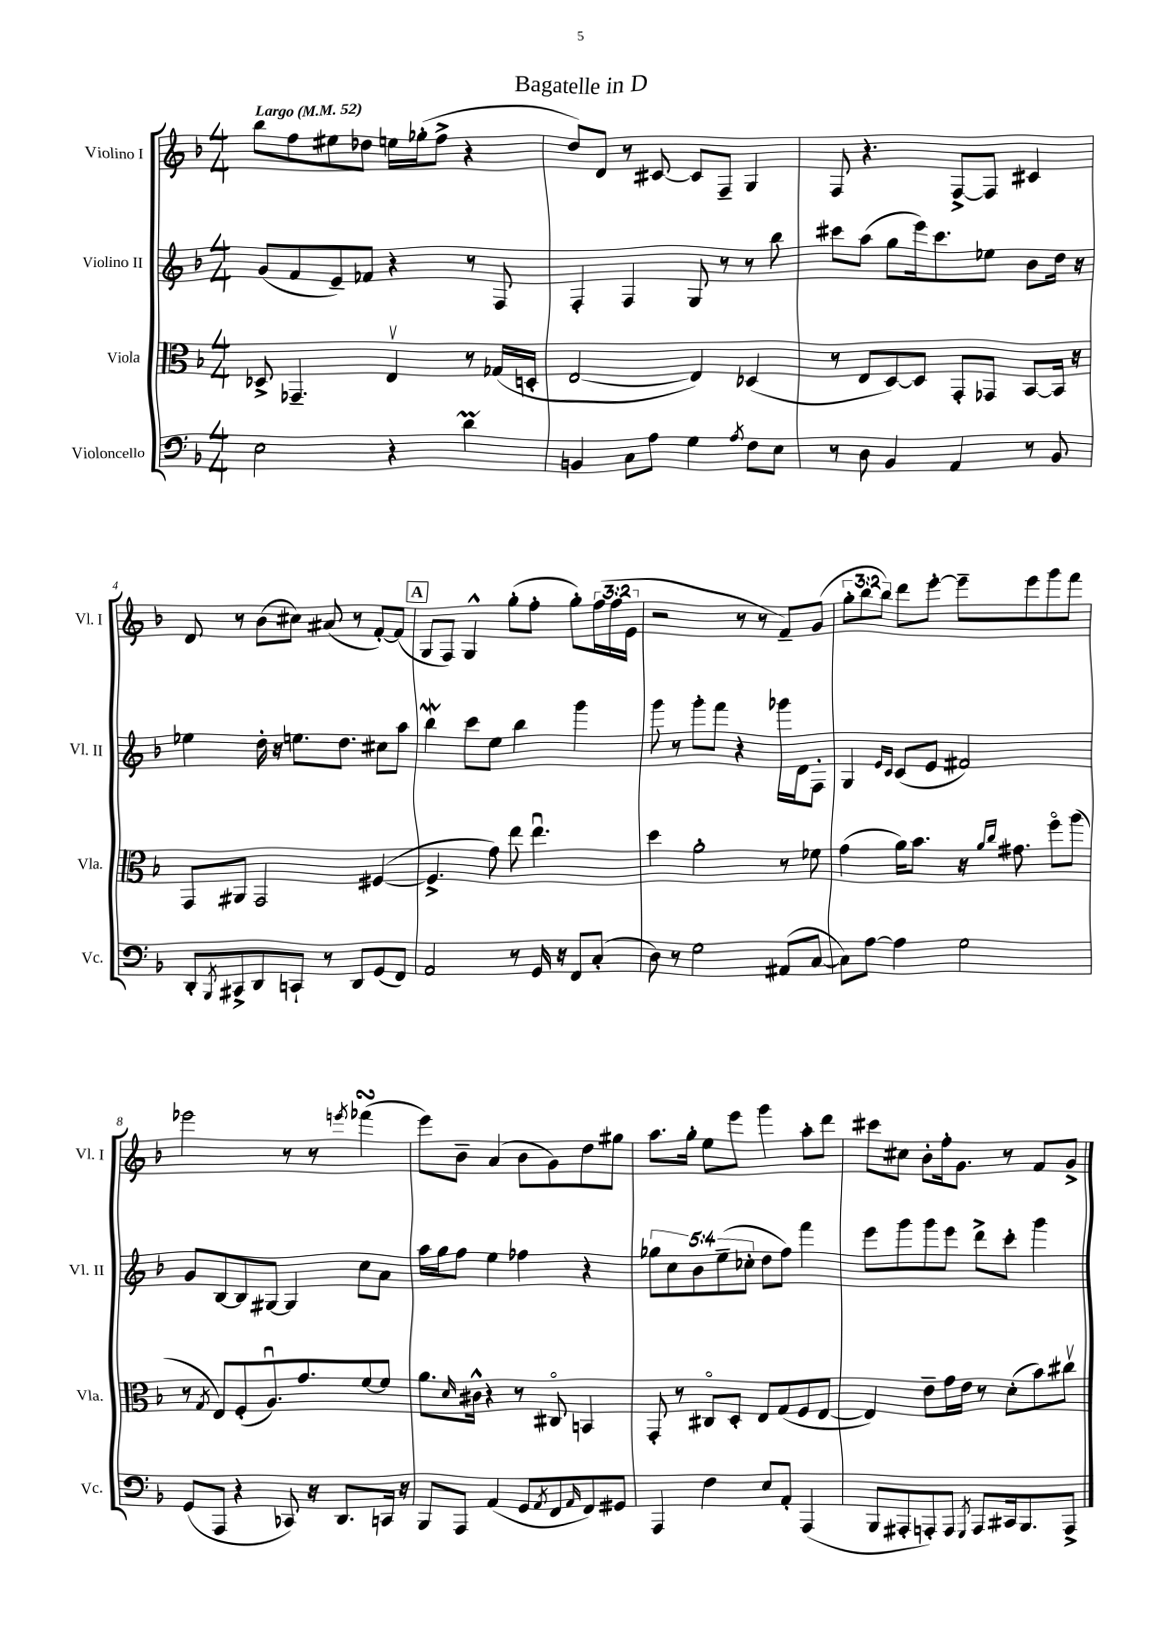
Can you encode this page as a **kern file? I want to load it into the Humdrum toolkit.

**kern	**kern	**kern	**kern
*staff4	*staff3	*staff2	*staff1
*clefF4	*clefC3	*clefG2	*clefG2
*k[b-]	*k[b-]	*k[b-]	*k[b-]
*M4/4	*M4/4	*M4/4	*M4/4
*MM52	*MM52	*MM52	*MM52
2E\	8D-^/	(8g/L	8bb-\L
.	4.GG-~/	8f/	8ff\
.	.	8e~/)	8ee#\
.	.	8f-/J	8dd-\J
4r	4Ev/	4r	16ee\LL
.	.	.	(16gg-'\J
.	.	.	8ff^\J
4d\	8r	8r	4r
.	(16G-/LL	8F/	.
.	16D'/JJ	.	.
=	=	=	=
4BB/	[2E/	4F'/	8dd/L)
.	.	.	8d/J
8C\L	.	4F/	8r
8A\J	.	.	[8c#/
4G\	4E/])	8G/	8c#/]L
.	.	8r	8F~/J
8qA/	.	.	.
8F\L	(4D-/	8r	4G/
8E\J	.	8bb-\	.
=	=	=	=
8r	8r	8ccc#\L	8F/
8D\	8E/L	(8aa\J	4.r
4BB-/	[8D/)	8gg\L	.
.	8D/]J	16eee\k)	.
.	.	8.ccc#\	.
4AA/	8GG'/L	.	[8F^/L
.	8GG-/J	8ee-\J	8F/]J
8r	[8BB-/L	8b-\L	4c#/
8BB-/	16BB-/]Jk	16dd\Jk	.
.	16r	16r	.
=	=	=	=
8DD'/L	8GG/L	4ee-\	8d/
8qBBB-/	.	.	.
8CC#^/	8AA#/J	.	8r
8DD/	2GG/	16dd'\	(8b-\L
.	.	16r	.
8CC`/J	.	8.ee\L	8cc#\J)
8r	.	.	(8a#/
.	.	8.dd\J	.
8DD/L	.	.	8r
(8GG/	([4F#/	8cc#\L	[8f'/L)
8FF/J)	.	8aa\J	(8f/]J
=	=	=	=
2AA/	4.F#^/]	4bb-\	8G/L
.	.	.	8F/J)
.	.	8ccc\L	4G^^/
.	8g\)	8ee\J	.
8r	8ee\	4bb-\	(8gg'\L
16GG/	4.eeu\	.	8ff'\J
16r	.	.	.
8FF/L	.	4ggg\	8gg'\L)
(8C'/J	.	.	(24ff\L
.	.	.	24ff\
.	.	.	24e\JJ
=	=	=	=
8D\)	4dd\	8ggg\	2r
8r	.	8r	.
2G\	2a'\	8ggg'\L	.
.	.	8fff\J	.
.	.	4r	8r
.	.	.	8r
(8AA#/L	8r	16ggg-\LL	8f~/L)
.	.	16d\J	.
[8C/J	8f-\	8F'\J	(8g/J
=	=	=	=
8C\]L)	(4g\	4G/	12gg'\L
.	.	.	12bb-\
[8A\J	.	.	.
.	.	.	12bb-\J)
.	.	16qqe/LL	.
.	.	16qqc/JJ	.
4A\]	16a\LK)	(8c/L	8ddd\L
.	8.b-\J	.	.
.	.	8e/J	[8eee'\J
2G\	16r	2f#/)	8eee~\]L
.	16qqa/LL	.	.
.	16qqcc/JJ	.	.
.	8.g#\	.	.
.	.	.	8eee\
.	8ffo\L	.	8ggg\
.	(8aa\J	.	8fff\J
=	=	=	=
(8GG/L	8r	8g/L	2eee-\
.	8qG/	.	.
8AAA/J	8E/L)	[8B-/	.
4r	(8F'/	8B-/]	.
.	8.Au/)	[8G#/J	.
8CC-/)	.	4G#/]	8r
.	8.g/	.	.
16r	.	.	8r
8.DD/L	.	.	.
.	.	.	8qeee/
.	[8f/	8cc\L	(4fff-\
16CC/Jk	8f/]J	8a\J	.
16r	.	.	.
=	=	=	=
8BBB-/L	8.a\L	16aa\LL	8eee\L)
.	.	16gg\J	.
8AAA/J	.	8ff\J	8b-~\J
.	16qqd/	.	.
.	16c#^^\Jk	.	.
(4AA/	4r	4ee\	(4a/
8GG/L	8r	4ff-\	8b-\L
8qAA/	.	.	.
8FF/	8C#o/	.	8g\)
16qqAA/	.	.	.
8FF/)	4BB/	4r	8dd\
8GG#/J	.	.	8gg#\J
=	=	=	=
4AAA/	8GG'/	10gg-\L	8.aa\L
.	.	10cc\	.
.	8r	.	.
.	.	.	16gg'\Jk
.	.	10b-\	.
4F\	8C#o/L	.	8ee\L
.	.	(10ee~\	.
.	8D'/J	.	8eee\J
.	.	10cc-'\J	.
8E/L	8E/L	8dd\L	4ggg\
8AA'/J	(8G/	8ff\J)	.
(4AAA/	8F/	4fff\	8aa'\L
.	[8E/J	.	8ddd\J
=	=	=	=
8BBB-/L	4E/])	8eee\L	8ccc#\L
8AAA#'/	.	8ggg\	8cc#\J
8AAA'/)	8e~\L	8ggg\	8b-'\L
8AAA/J	16g\L	8eee\J	16ff'\k
.	16e\JJ	.	8.g\J
8qGGG/	.	.	.
8AAA/L	8r	8ddd^\L	.
16CC#/k	(8d'\L	8ccc'\J	8r
8.BBB-/	.	.	.
.	8b-\)	4ggg\	8f/L
8AAA^/J	8cc#v\J	.	8g^/J
==	==	==	==
*-	*-	*-	*-
